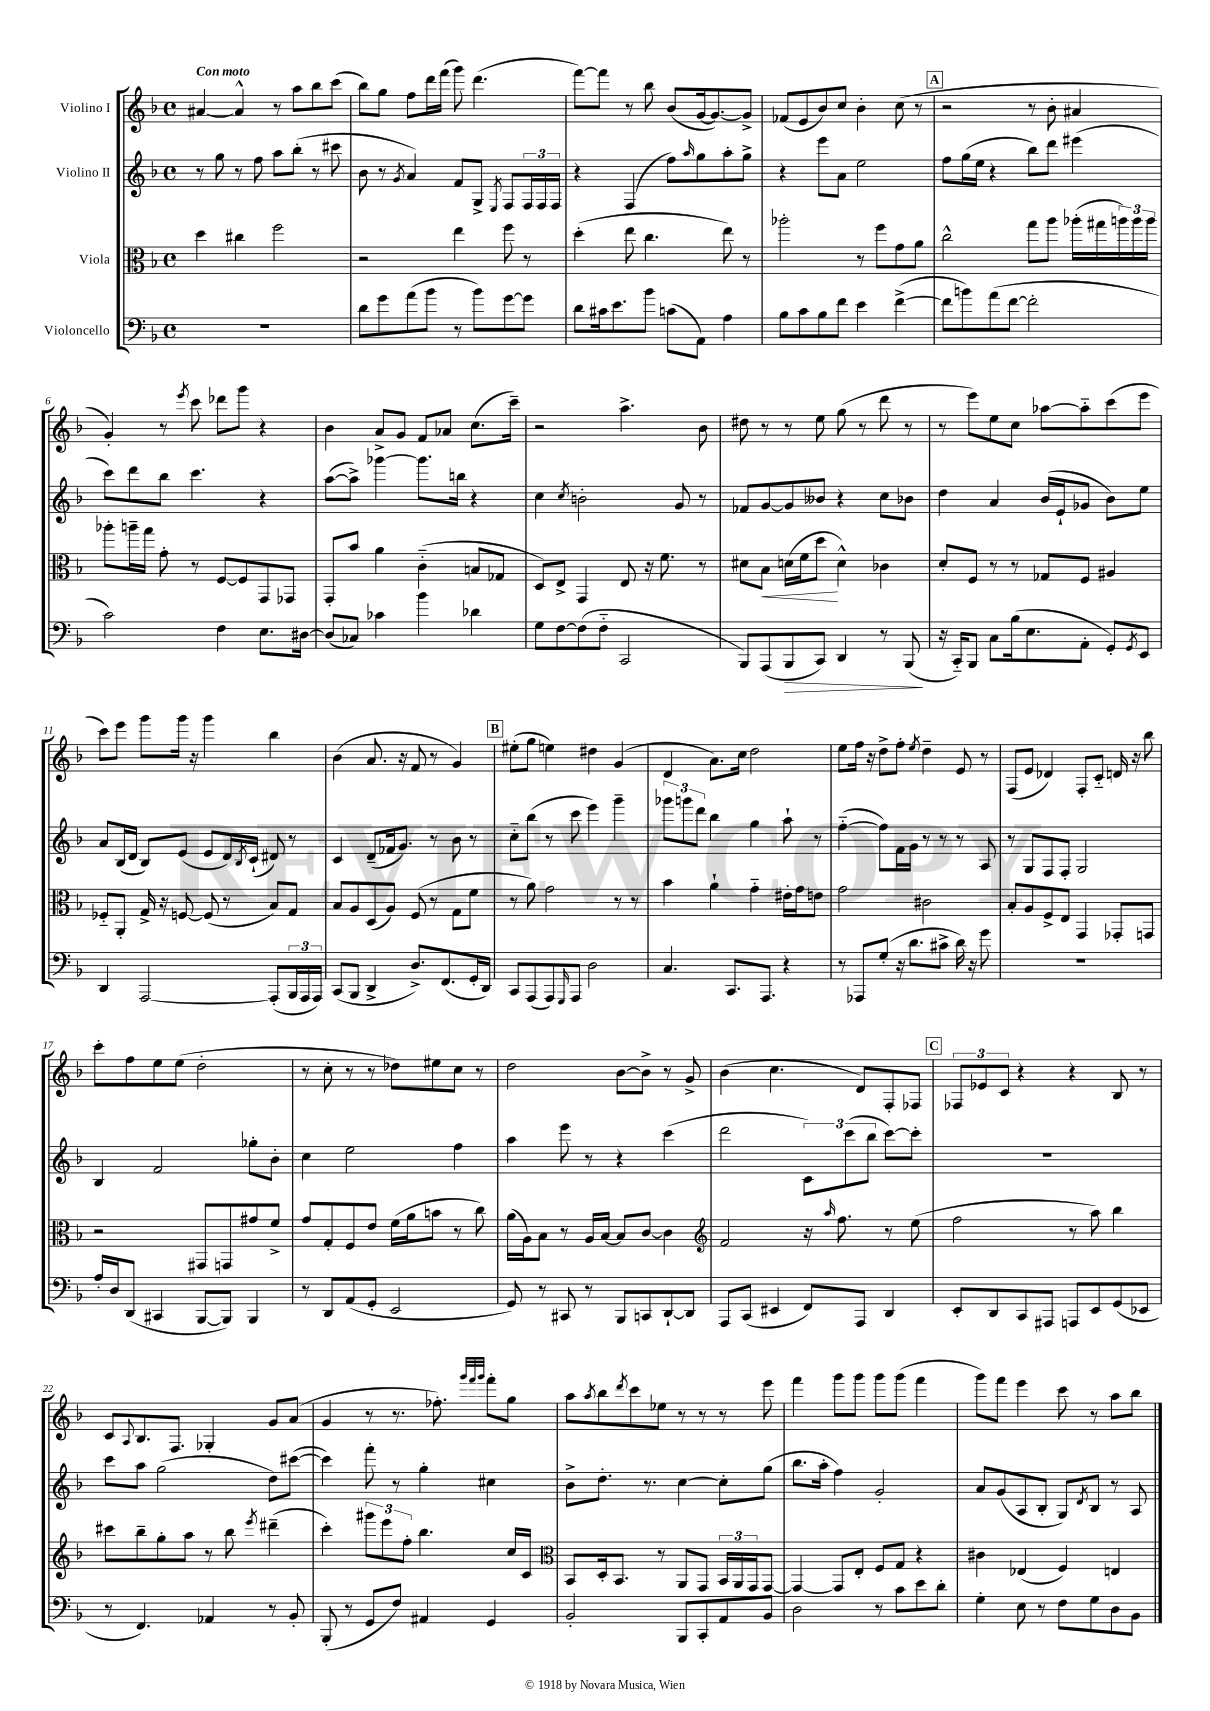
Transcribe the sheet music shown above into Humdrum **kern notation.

**kern	**dynam	**kern	**dynam	**kern	**kern
*part4	*part4	*part3	*part3	*part2	*part1
*staff4	*staff4	*staff3	*staff3	*staff2	*staff1
*I"Violoncello	*	*I"Viola	*	*I"Violino II	*I"Violino I
*clefF4	*	*clefC3	*	*clefG2	*clefG2
*k[b-]	*	*k[b-]	*	*k[b-]	*k[b-]
*M4/4	*	*M4/4	*	*M4/4	*M4/4
*met(c)	*	*met(c)	*	*met(c)	*met(c)
=1	=1	=1	=1	=1	=1
!	!	!	!	!	!LO:TX:a:B:t=Con moto
1r	.	4dd\	.	8r	[4a#X/
.	.	.	.	8gg\	.
.	.	4cc#X\	.	8r	4a#^^/]
.	.	.	.	8ff\	.
.	.	2ff\	.	8aa\L	8r
.	.	.	.	(8bb-'\J	8aa\L
.	.	.	.	8r	8bb-\
.	.	.	.	8ccc#X\	(8ccc\J
=2	=2	=2	=2	=2	=2
8d\L	.	2r	.	8b-\	8bb-\L)
8g\	.	.	.	8r	8gg\J
.	.	.	.	8qg/	.
(8a\	.	.	.	4a/)	8ff\L
8b-\J	.	.	.	.	16ddd\L
.	.	.	.	.	(16fff\JJ
8r	.	4ee\	.	8f/L	8ggg\)
8b-\L)	.	.	.	8G^/J	(4.ddd\
.	.	.	.	8qE/	.
[8g\	.	8ff\	.	8F/L	.
8g\J]	.	8r	.	24F/L	.
.	.	.	.	24F/	.
.	.	.	.	24F/JJ	.
=3	=3	=3	=3	=3	=3
8d\L	.	(4dd'\	.	4r	[8fff\L)
16c#X\k	.	.	.	.	8fff\J]
8.e\	.	.	.	.	.
.	.	8ee\	.	(4F/	8r
8b-\J	.	4.cc\	.	.	8bb-\
(8cn\L	.	.	.	8ff\L)	(8b-/L
.	.	.	.	16qqaa/	.
8AA\J)	.	.	.	8gg\	[16g/k
.	.	.	.	.	8.g/_)
4A\	.	8ee\)	.	8aa'\	.
.	.	8r	.	8gg^\J	8g^/J]
=4	=4	=4	=4	=4	=4
8B-\L	.	2aa-X'\	.	4r	(8f-X/L
8c\	.	.	.	.	8e/
8B-\	.	.	.	8eee\L	8b-/)
8f\J	.	.	.	8a\J	8cc/J
4e\	.	8r	.	2ee\	4b-'\
.	.	8ff\L	.	.	.
([4f^\	.	8g\	.	.	(8cc\
.	.	8a\J	.	.	8r
!!LO:REH:place=s1:t=A
=5	=5	=5	=5	=5	=5
8f\L]	.	2cc^^\	.	8ff\L	2r
8bn\)	.	.	.	(16gg\L	.
.	.	.	.	16ee\JJ	.
(8a\	.	.	.	4r	.
[8f\J	.	.	.	.	.
2f'\]	.	8gg\L	.	8bb-\L)	8r
.	.	8aa\J	.	8ddd\J	8b-'\
.	.	(16aa-X'\LL	.	(4eee#X\	4a#X/
.	.	16gg#X\	.	.	.
.	.	24aan\)	.	.	.
.	.	24aa\	.	.	.
.	.	24aa\JJ	.	.	.
!!LO:LB:g=z
=6	=6	=6	=6	=6	=6
2c\)	.	8aa-X'\L	.	8ccc\L)	4g'/)
.	.	16aan~\L	.	8ddd\	.
.	.	16gg\JJ	.	.	.
.	.	8g'\	.	8bb-\J	8r
.	.	.	.	.	8qeee/
.	.	8r	.	4.ccc\	8ccc\
4F\	.	[8F/L	.	.	8ddd-X\L
.	.	8F/]	.	.	8ggg\J
8.E\L	.	8GG/	.	4r	4r
.	.	8GG-X/J	.	.	.
[16D#X\Jk	.	.	.	.	.
=7	=7	=7	=7	=7	=7
(8D#/L]	.	8GG'/L	.	([8aa\L	4b-\
8C-X/J)	.	8b-/J	.	8aa^\J])	.
4c-X\	.	4a\	.	[4ggg-X\	8a^/L
.	.	.	.	.	8g/J
4b-\	.	(4c\	.	8.ggg-\L]	8f/L
.	.	.	.	.	8a-X/J
.	.	.	.	16bbn\Jk	.
4d-X\	.	8Bn/L	.	4r	(8.cc\L
.	.	8G-X/J	.	.	.
.	.	.	.	.	16ccc~\Jk)
=8	=8	=8	=8	=8	=8
8G\L	.	8D/L)	.	4cc\	2r
[8F\	.	8E^/J	.	.	.
.	.	.	.	8qcc/	.
(8F\]	.	4GG/	.	2bn'\	.
8F\J	.	.	.	.	.
2CC/	.	8E/	.	.	4.aa^\
.	.	16r	.	.	.
.	.	8.f\	.	.	.
.	.	.	.	8g/	.
.	.	8r	.	8r	8b-\
=9	=9	=9	=9	=9	=9
8BBB-/L)	.	8d#X\L	.	8f-X/L	8dd#X\
!	!	!	!LO:HP:b	!	!
(8AAA/	.	8B-\J	<	[8g/	8r
!	!LO:HP:b	!	!	!	!
8BBB-/	>	(16dn\LL	.	8g/]	8r
.	.	16f\J	.	.	.
8CC/J)	.	8dd\J	.	8b--X/J	8ee\
4DD/	.	4d^^\)	[	4r	(8gg\
.	.	.	.	.	8r
8r	.	4c-X\	.	8cc\L	8ddd\
(8BBB-/	.	.	.	8b-X\J	8r
.	]	.	.	.	.
=10	=10	=10	=10	=10	=10
16r	.	8d'/L	.	4dd\	8r
16CC/KL)	.	.	.	.	.
8BBB-/J	.	8F/J	.	.	8eee\L)
8C\L	.	8r	.	4a/	8ee\
(16B-\k	.	8r	.	.	8cc\J
8.E\	.	.	.	.	.
.	.	8G-X/L	.	(16b-/LL	[8aa-X\L
.	.	.	.	16e`/J	.
8AA'\J	.	8F/J	.	8g-X/J	8aa-\]
8GG'/L)	.	4A#X/	.	8b-\L)	(8ccc\
8qGG/	.	.	.	.	.
8EE/J	.	.	.	8ee\J	8eee\J
!!LO:LB:g=z
=11	=11	=11	=11	=11	=11
4DD/	.	8F-X/L	.	8a/L	8ccc\L)
.	.	8AA'/J	.	(16B-/L	8eee\J
.	.	.	.	16d/JJ	.
[2AAA/	.	16G^/	.	8B-/L)	8ggg\L
.	.	16r	.	.	.
.	.	[8Fn/	.	(8e/J	16ggg\Jk
.	.	.	.	.	16r
.	.	(8F/]	.	8e/L	4ggg\
.	.	8r	.	16d/L)	.
.	.	.	.	8qB-/	.
.	.	.	.	(16c`/JJ	.
(8AAA'/L]	.	8B-/L)	.	8d#X/)	4bb-\
24BBB-/L	.	8G/J	.	8r	.
24AAA/	.	.	.	.	.
24AAA/JJ)	.	.	.	.	.
=12	=12	=12	=12	=12	=12
(8CC/L	.	8B-/L	.	4c/	(4b-\
8BBB-/J	.	8A/	.	.	.
4DD^/	.	(8D/	.	(8d~/L	8.a/
.	.	8A/J)	.	16f-X/k	.
.	.	.	.	8.g/J)	16r
8.D^/L)	.	(8F/	.	.	8f/
.	.	8r	.	8r	8r
(8.FF/	.	.	.	.	.
.	.	8G\L	.	8b-\	4g/)
16GG'/L	.	8f\J	.	8r	.
16DD/JJ)	.	.	.	.	.
!!LO:REH:place=s1:t=B
=13	=13	=13	=13	=13	=13
8CC/L	.	8r	.	8cc\L	(8ee#X'\L
(8AAA/	.	8a\)	.	(8bb-\J	8gg\J
8AAA/)	.	2g\	.	8r	4een\)
16qqGGG/	.	.	.	.	.
8AAA/J	.	.	.	8ccc\	.
2D\	.	.	.	4eee\)	4dd#X\
.	.	8r	.	4ggg~\	(4g/
.	.	8r	.	.	.
=14	=14	=14	=14	=14	=14
4.C/	.	4b-\	.	12ggg-X\L	4d/
.	.	.	.	12gggn\	.
.	.	.	.	12ddd\J	.
.	.	4a`\	.	4bb-\	8.a\L)
8.CC/L	.	.	.	.	.
.	.	.	.	.	16cc\Jk
.	.	4g\	.	4gg\	2dd\
8.AAA/J	.	.	.	.	.
4r	.	16e#X'\LL	.	8aa`\	.
.	.	16g\J	.	.	.
.	.	8en\J	.	8r	.
=15	=15	=15	=15	=15	=15
8r	.	2g\	.	([4ff\	8ee\L
8AAA-X/L	.	.	.	.	16ff\Jk
.	.	.	.	.	16r
(8G'/J	.	.	.	8ff\L])	8dd^\L
16r	.	.	.	16f\L	8ff'\J
8.d\L	.	.	.	16g\JJ	.
.	.	.	.	.	8qee/
.	.	2c#X\	.	8r	4dd~\
8c#X^\J	.	.	.	8r	.
16d\)	.	.	.	8r	8e/
16r	.	.	.	.	.
8g\	.	.	.	8A/	8r
=16	=16	=16	=16	=16	=16
1r	.	8B-'/L	.	8r	(8F/L
.	.	8A/	.	8G/L	8e/J
.	.	8F^/	.	8F/	4d-X/)
.	.	8E/J	.	8F'/J	.
.	.	4GG/	.	2G/	8F'/L
.	.	.	.	.	8c/J
.	.	8GG-X'/L	.	.	16dn/
.	.	.	.	.	16r
.	.	8GGn/J	.	.	8bb-\
!!LO:LB:g=z
=17	=17	=17	=17	=17	=17
16A'/LL	.	2r	.	4B-/	8ccc'\L
16D/J	.	.	.	.	.
(8DD/J	.	.	.	.	8ff\
4CC#X/	.	.	.	2f/	8ee\
.	.	.	.	.	(8ee\J
[8BBB-/L	.	8GG#X/L	.	.	2dd'\
8BBB-/J])	.	8GGn/	.	.	.
4BBB-/	.	8g#X/	.	8gg-X'\L	.
.	.	8f^/J	.	8b-'\J	.
=18	=18	=18	=18	=18	=18
8r	.	8g/L	.	4cc\	8r
8DD/L	.	8G'/	.	.	8cc'\
(8AA/	.	8F/	.	2ee\	8r
8GG'/J	.	8e/J	.	.	8r
2EE/	.	(16f\LL	.	.	8dd-X\L)
.	.	16a\J	.	.	.
.	.	8bn\J	.	.	8ee#X\
.	.	8r	.	4ff\	8cc\J
.	.	8cc\)	.	.	8r
=19	=19	=19	=19	=19	=19
8GG/)	.	(16a\LL	.	4aa\	2dd\
.	.	16A\J)	.	.	.
8r	.	8B-\J	.	.	.
8CC#X/	.	8r	.	8eee\	.
8r	.	16A/LL	.	8r	.
.	.	[16B-/JJ	.	.	.
8BBB-/L	.	8B-/L]	.	4r	[8b-\L
8CCn/	.	[8c/J	.	.	8b-^\J]
[8DD`/	.	4c\]	.	(4ccc\	8r
8DD/J]	.	.	.	.	8g^/
=20	=20	=20	=20	=20	=20
*	*	*clefG2	*	*	*
8AAA/L	.	2f/	.	2ddd\	(4b-\
(8CC/J	.	.	.	.	.
4EE#X/	.	.	.	.	4.cc\
8FF/L)	.	16r	.	12c\L)	.
.	.	16qqaa/	.	.	.
.	.	8.ff\	.	.	.
.	.	.	.	(12ccc\	.
8AAA/J	.	.	.	.	8d/L)
.	.	.	.	12bb-\J	.
4DD/	.	8r	.	[8ccc\L)	8F'/
.	.	(8ee\	.	8ccc'\J]	8F-X/J
!!LO:REH:place=s1:t=C
=21	=21	=21	=21	=21	=21
8EE'/L	.	2ff\	.	1r	12F-X/L
.	.	.	.	.	12e-X/
8DD/	.	.	.	.	.
.	.	.	.	.	12c/J
8CC/	.	.	.	.	4r
8AAA#X/J	.	.	.	.	.
8AAAn/L	.	8r	.	.	4r
8EE/	.	8aa\)	.	.	.
(8GG/	.	4bb-\	.	.	8B-/
8EE-X/J	.	.	.	.	8r
!!LO:LB:g=z
=22	=22	=22	=22	=22	=22
8r	.	8ccc#X\L	.	8ccc\L	8c/L
.	.	.	.	.	8qqA/
4.FF/)	.	8bb-~\	.	8aa\J	8.B-/
.	.	8gg'\	.	(2gg\	.
.	.	.	.	.	8.F/J
.	.	8aa\J	.	.	.
4AA-X/	.	8r	.	.	4G-X'/
.	.	8bb-\	.	.	.
.	.	8qeee/	.	.	.
8r	.	(4ddd#X~\	.	8dd\L)	8g/L
8BB-'/	.	.	.	([8ccc#X\J	(8a/J
=23	=23	=23	=23	=23	=23
(8BBB-'/	.	4ccc'\)	.	4ccc#\])	4g/
8r	.	.	.	.	.
8GG/L	.	12ggg#X\L	.	8fff'\	8r
.	.	12eee\	.	.	.
8F/J)	.	.	.	8r	8.r
.	.	12ff'\J	.	.	.
4AA#X/	.	4.bb-\	.	4gg'\	.
.	.	.	.	.	8.ff-X'\)
.	.	.	.	.	32qqggg/LLL
.	.	.	.	.	32qqfff/
.	.	.	.	.	32qqggg/JJJ
4GG/	.	.	.	4cc#X\	8fff'\L
.	.	16cc/LL	.	.	8gg\J
.	.	16c/JJ	.	.	.
=24	=24	=24	=24	=24	=24
*	*	*clefC3	*	*	*
2BB-'/	.	8BB-/L	.	8b-^\L	8aa\L
.	.	.	.	.	8qaa/
.	.	16D'/k	.	8.dd'\J	8bb-\
.	.	8.BB-/J	.	.	.
.	.	.	.	.	8qddd/
.	.	.	.	.	8ccc\
.	.	.	.	8.r	.
.	.	8r	.	.	8ee-X\J
8BBB-/L	.	8AA/L	.	[4cc\	8r
8CC'/	.	8GG/J	.	.	8r
8AA/	.	24BB-/LL	.	8cc'\L]	8r
.	.	24AA/	.	.	.
.	.	24GG/J	.	.	.
8BB-/J	.	[8GG/J	.	(8gg\J	8eee\
=25	=25	=25	=25	=25	=25
2D\	.	4GG/_	.	8.bb-\L	4fff\
.	.	.	.	16aa'\Jk	.
.	.	8GG/L]	.	4ff\)	8ggg\L
.	.	8E'/J	.	.	8ggg\J
8r	.	8F/L	.	2g'/	8ggg\L
8c\L	.	8G/J	.	.	(8ggg\J
8e\	.	4r	.	.	4fff\
8d'\J	.	.	.	.	.
=26	=26	=26	=26	=26	=26
4G'\	.	4c#X\	.	8a/L	8ggg\L)
.	.	.	.	(8g/	8fff\J
8E\	.	(4E-X/	.	8A/	4eee\
8r	.	.	.	8B-'/J	.
8F\L	.	4F/)	.	8G/L)	8ccc\
.	.	.	.	8qd/	.
8G\	.	.	.	8B-/J	8r
8D\	.	4En/	.	8r	8aa\L
8BB-\J	.	.	.	8A/	8bb-\J
==	==	==	==	==	==
*-	*-	*-	*-	*-	*-
